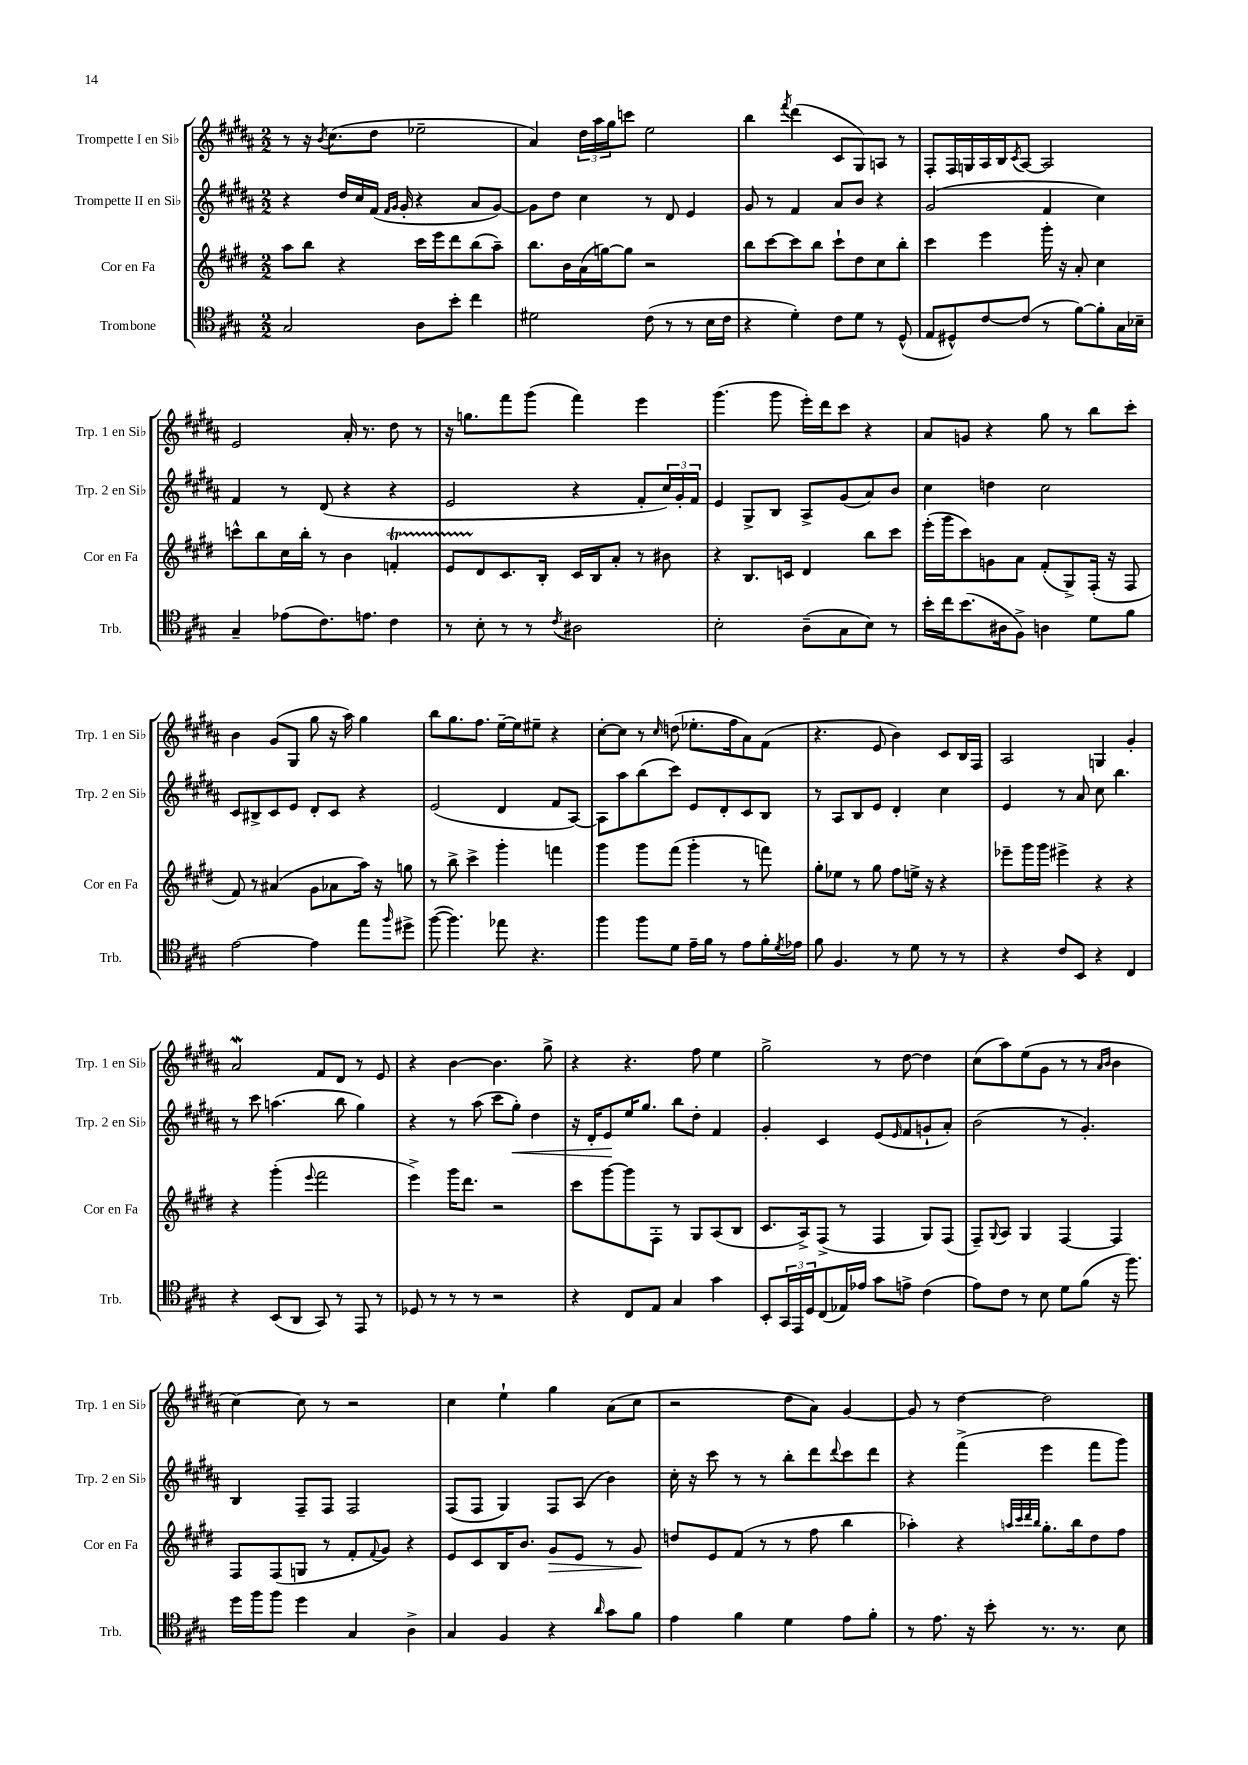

**kern	**kern	**dynam	**kern	**dynam	**kern
*part4	*part3	*part3	*part2	*part2	*part1
*staff4	*staff3	*staff3	*staff2	*staff2	*staff1
*I"Trombone	*I"Cor en Fa	*	*I"Trompette II en Si♭	*	*I"Trompette I en Si♭
*I'Trb.	*I'Cor en Fa	*	*I'Trp. 2 en Si♭	*	*I'Trp. 1 en Si♭
*clefC4	*clefG2	*	*clefG2	*	*clefG2
*k[f#c#g#]	*k[f#c#g#d#]	*	*k[f#c#g#d#a#]	*	*k[f#c#g#d#a#]
*M2/2	*M2/2	*	*M2/2	*	*M2/2
=1	=1	=1	=1	=1	=1
2G#/	8aa\L	.	4r	.	8r
.	8bb\J	.	.	.	16r
.	.	.	.	.	8qb/
.	.	.	.	.	(8.cc#\L
.	4r	.	16dd#/LL	.	.
.	.	.	16cc#/	.	.
.	.	.	(16f#/JJ	.	8dd#\J
.	.	.	16qqf#/LL	.	.
.	.	.	16qqg#/JJ	.	.
.	.	.	16g#'/	.	.
8A\L	16ccc#\LL	.	4r	.	2ee-X~\
.	16eee\J	.	.	.	.
8b'\J	8ddd#\	.	.	.	.
4cc#\	(8bb\	.	8a#/L	.	.
.	8aa~\J)	.	[8g#/J)	.	.
=2	=2	=2	=2	=2	=2
2d#X\	8.bb\L	.	8g#\L]	.	4a#/)
.	.	.	8dd#\J	.	.
.	16b\L	.	.	.	.
.	(16a\	.	4cc#\	.	24dd#\LL
.	.	.	.	.	24aa#\
.	[16ggn\J)	.	.	.	.
.	.	.	.	.	24gg#\J
.	8gg\J]	.	.	.	8cccn\J
(8c#\	2r	.	8r	.	2ee\
8r	.	.	8d#/	.	.
8r	.	.	4e/	.	.
16B\LL	.	.	.	.	.
16c#\JJ	.	.	.	.	.
=3	=3	=3	=3	=3	=3
4r	8bb\L	.	8g#/	.	4bb\
.	[8ccc#\	.	8r	.	.
.	.	.	.	.	8qfff#/
4d'\)	8ccc#\]	.	4f#/	.	(4ddd#\
.	8bb\J	.	.	.	.
8c#\L	8ccc#`\L	.	8a#/L	.	8c#/L
8d\J	8dd#\	.	8b/J	.	8G#/)
8r	8cc#\	.	4r	.	8An/J
(8D^^/	8bb'\J	.	.	.	8r
=4	=4	=4	=4	=4	=4
8E/L	4ccc#\	.	(2g#/	.	8F#'/L
8D#X^^/)	.	.	.	.	16F#/L
.	.	.	.	.	16Gn/
[8c#/	4eee\	.	.	.	16A#/
.	.	.	.	.	16B/J
.	.	.	.	.	8qc#/
(8c#/J]	.	.	.	.	[8A#/J
8r	16ggg#'\	.	4f#/	.	2A#/]
.	16r	.	.	.	.
[8f#\L)	8a'/	.	.	.	.
8f#'\]	4cc#\	.	4cc#\)	.	.
16G#\L	.	.	.	.	.
16B-X~\JJ	.	.	.	.	.
!!LO:LB:g=z
=5	=5	=5	=5	=5	=5
4G#~/	8cccn^^\L	.	4f#/	.	2e/
.	8bb\	.	.	.	.
(8e-X\L	16cc#\L	.	8r	.	.
.	16bb'\JJ	.	.	.	.
8.c#\)	8r	.	(8d#/	.	.
.	4b\	.	4r	.	16a#'/
8.en\J	.	.	.	.	8.r
4c#\	4fnT'/	.	4r	.	8dd#\
.	.	.	.	.	8r
=6	=6	=6	=6	=6	=6
8r	8eTTT/L	.	2e/	.	16r
.	.	.	.	.	8.ggn\L
8B'\	8d#/	.	.	.	.
8r	8.c#/	.	.	.	8fff#\
8r	.	.	.	.	(8ggg#\J
.	16B'/Jk	.	.	.	.
8qc#/	.	.	.	.	.
2A#X\	16c#/LL	.	4r	.	4fff#\)
.	16B/J	.	.	.	.
.	8a'/J	.	.	.	.
.	8r	.	8f#'/L	.	4eee\
.	8b#X\	.	24cc#/L)	.	.
.	.	.	24g#'/	.	.
.	.	.	24f#/JJ	.	.
=7	=7	=7	=7	=7	=7
2B'\	4r	.	4e/	.	(4.ggg#\
.	8.B/L	.	8G#^/L	.	.
.	.	.	8B/J	.	8ggg#\
.	16cn/Jk	.	.	.	.
(8A~\L	4d#/	.	8A#^/L	.	16eee'\LL)
.	.	.	.	.	16ddd#\J
8G#\	.	.	(8g#/	.	8ccc#\J
8B\J)	8bb\L	.	8a#/)	.	4r
8r	8ccc#\J	.	8b/J	.	.
=8	=8	=8	=8	=8	=8
16b'\LL	(16eee'\LL	.	4cc#\	.	8a#/L
16cc#\J	16ggg#\J	.	.	.	.
(8.b\	8ccc#\)	.	.	.	8gn/J
.	8gn\	.	4ddn\	.	4r
16A#X\k	.	.	.	.	.
8F#^\J)	8a\J	.	.	.	.
4An\	(8f#'/L	.	2cc#\	.	8gg#\
.	8G#^/)	.	.	.	8r
8d\L	(16F#'/Jk	.	.	.	8bb\L
.	16r	.	.	.	.
8f#\J	8F#/	.	.	.	8ccc#'\J
!!LO:LB:g=z
=9	=9	=9	=9	=9	=9
[2e\	8f#/)	.	8c#/L	.	4b\
.	8r	.	8B#X^/	.	.
.	(4a#X/	.	8c#/	.	(8g#/L
.	.	.	8e/J	.	8G#/J
4e\]	8g#\L	.	8d#'/L	.	8gg#\
.	8a-X\	.	8c#/J	.	16r
.	.	.	.	.	16aa#\)
8ee\L	16aa\Jk)	.	4r	.	4gg#\
.	16r	.	.	.	.
16qqff#/	.	.	.	.	.
8dd#X^\J	8ggn\	.	.	.	.
=10	=10	=10	=10	=10	=10
([8ff#\	8r	.	(2e/	.	8bb\L
4.ff#\])	8bb^\	.	.	.	8.gg#\
.	4ccc#^\	.	.	.	.
.	.	.	.	.	8.ff#\J
8ee-X\	4ggg#'\	.	4d#/	.	[16ee~\LL
.	.	.	.	.	16ee\J]
4.r	.	.	.	.	8ee#X~\J
.	4fffn\	.	8f#/L	.	4r
.	.	.	[8A#/J)	.	.
=11	=11	=11	=11	=11	=11
4ff#\	4ggg#\	.	8A#\L]	.	[8cc#'\L
.	.	.	8aa#\	.	8cc#\J]
8ff#\L	8ggg#\L	.	(8bb\	.	8r
.	.	.	.	.	16qqcc#/
8d\J	(8fff#\J	.	8ccc#\J)	.	(8ddn\
16e~\LL	4ggg#'\	.	8e/L	.	8.ee-X'\L
16f#\JJ	.	.	.	.	.
8r	.	.	8d#'/	.	.
.	.	.	.	.	16ff#\k
8e\L	8r	.	8c#/	.	8a#\)
16f#'\L	8fffn\)	.	8B/J	.	(8f#\J
8qd/	.	.	.	.	.
16e-X\JJ	.	.	.	.	.
=12	=12	=12	=12	=12	=12
8f#\	8gg#'\L	.	8r	.	4.r
4.F#/	8ee-X\J	.	8A#/L	.	.
.	8r	.	8B/	.	.
.	8gg#\	.	8e/J	.	8e/
8r	8ff#\L	.	4d#'/	.	4b\)
8d\	16een^\Jk	.	.	.	.
.	16r	.	.	.	.
8r	4r	.	4cc#\	.	8c#/L
8r	.	.	.	.	16B/L
.	.	.	.	.	16F#/JJ
=13	=13	=13	=13	=13	=13
4r	8eee-X~\L	.	4e/	.	2A#/
.	16ggg#\L	.	.	.	.
.	16ggg#\JJ	.	.	.	.
8c#/L	4eee#X^\	.	8r	.	.
8BB/J	.	.	8a#/	.	.
4r	4r	.	8cc#\	.	4Gn/
.	.	.	4.bb\	.	.
4C#/	4r	.	.	.	4g#'/
!!LO:LB:g=z
=14	=14	=14	=14	=14	=14
4r	4r	.	8r	.	2a#W/
.	.	.	8ccc#\	.	.
(8BB/L	(4ggg#'\	.	(4.aan\	.	.
8AA/J	.	.	.	.	.
.	8qqeee/	.	.	.	.
8GG#/)	2fff#\	.	.	.	8f#/L
8r	.	.	8bb\	.	8d#/J
8EE/	.	.	4gg#\)	.	8r
8r	.	.	.	.	8e/
=15	=15	=15	=15	=15	=15
8D-X/	4eee^\)	.	4r	.	4r
8r	.	.	.	.	.
8r	16ggg#\KL	.	8r	.	[4b\
.	8.ddd#\J	.	.	.	.
8r	.	.	(8aa#\	.	.
2r	2r	.	8ccc#\L	.	4.b\]
!	!	!	!	!LO:HP:b	!
.	.	.	8gg#'\J)	<	.
.	.	.	4dd#\	.	.
.	.	.	.	.	8gg#^\
=16	=16	=16	=16	=16	=16
4r	8ccc#\L	.	16r	.	4r
.	.	.	16d#'/KL	.	.
.	[8ggg#\	.	8e/	.	.
8C#/L	8ggg#\]	.	16ee/K	[	4.r
.	.	.	8.gg#/J	.	.
8E/J	8F#'\J	.	.	.	.
4G#/	8r	.	8bb\L	.	.
.	8G#/L	.	8dd#'\J	.	8ff#\
4g#\	(8A/	.	4f#/	.	4ee\
.	8B/J	.	.	.	.
=17	=17	=17	=17	=17	=17
8BB'/L	8.c#/L	.	4g#'/	.	2gg#^\
24GG#/L	.	.	.	.	.
24EE/	.	.	.	.	.
.	16A^/k)	.	.	.	.
24D/J	.	.	.	.	.
(8C#/	(8F#^/J	.	4c#/	.	.
16E-X/L)	8r	.	.	.	.
16e-X/JJ	.	.	.	.	.
8g#\L	4F#/	.	(8e/L	.	8r
.	.	.	16qqe/	.	.
8en^\J	.	.	8f#/	.	[8dd#\
(4c#\	8G#/L)	.	8gn`/	.	4dd#\]
.	(8F#/J	.	8a#'/J)	.	.
=18	=18	=18	=18	=18	=18
8e\L)	8F#~/L)	.	(2b\	.	(8cc#\L
.	8qqG#/	.	.	.	.
8c#\J	8A/J	.	.	.	8aa#\)
8r	4G#/	.	.	.	(8ee\
8B\	.	.	.	.	8g#\J
8d\L	[4F#/	.	8r	.	8r
(8f#\J	.	.	4.g#'/)	.	8r
.	.	.	.	.	16qqa#/LL
.	.	.	.	.	16qqb/JJ
16r	4F#/]	.	.	.	4b\
8.ff#\)	.	.	.	.	.
!!LO:LB:g=z
=19	=19	=19	=19	=19	=19
16dd\LL	8F#/L	.	4B/	.	[4cc#\)
16ff#\J	.	.	.	.	.
8ff#\J	(8F#/	.	.	.	.
4dd\	8Gn/J	.	8F#~/L	.	8cc#\]
.	8r	.	8F#/J	.	8r
4G#/	8f#'/L	.	2F#/	.	2r
.	8qqf#/	.	.	.	.
.	8g#/J)	.	.	.	.
4A^\	4r	.	.	.	.
=20	=20	=20	=20	=20	=20
4G#/	8e/L	.	(8F#/L	.	4cc#\
.	8c#/	.	8F#/J	.	.
4F#/	16B/K	.	4G#/)	.	4ee`\
.	8.b/J	.	.	.	.
!	!	!LO:HP:b	!	!	!
4r	8g#/L	>	8F#/L	.	4gg#\
.	8e/J	.	(8A#/J	.	.
16qqa/	.	.	.	.	.
8g#\L	8r	.	4b\)	.	(8a#\L
8f#\J	8g#/	.	.	.	8cc#\J
.	.	]	.	.	.
=21	=21	=21	=21	=21	=21
4e\	8ddn/L	.	16cc#'\	.	2r
.	.	.	16r	.	.
.	8e/	.	8ccc#\	.	.
4f#\	(8f#/J	.	8r	.	.
.	8r	.	8r	.	.
4d\	8r	.	8bb'\L	.	8dd#\L
.	8ff#\	.	8ddd#\	.	8a#\J)
.	.	.	8qqddd#/	.	.
8e\L	4bb\	.	8ccc#\	.	[4g#/
8f#'\J	.	.	8ddd#\J	.	.
=22	=22	=22	=22	=22	=22
8r	4aa-X'\)	.	4r	.	8g#/]
8.e\	.	.	.	.	8r
.	4r	.	(4fff#^\	.	[4dd#\
16r	.	.	.	.	.
8b'\	.	.	.	.	.
.	32qqaan/LLL	.	.	.	.
.	32qqccc#/	.	.	.	.
.	32qqddd#/	.	.	.	.
.	32qqbb/JJJ	.	.	.	.
8.r	8.gg#'\L	.	4eee\	.	2dd#\]
8.r	16bb\k	.	.	.	.
.	8dd#\	.	8fff#\L	.	.
8B\	8ff#\J	.	8ggg#\J)	.	.
==	==	==	==	==	==
*-	*-	*-	*-	*-	*-
